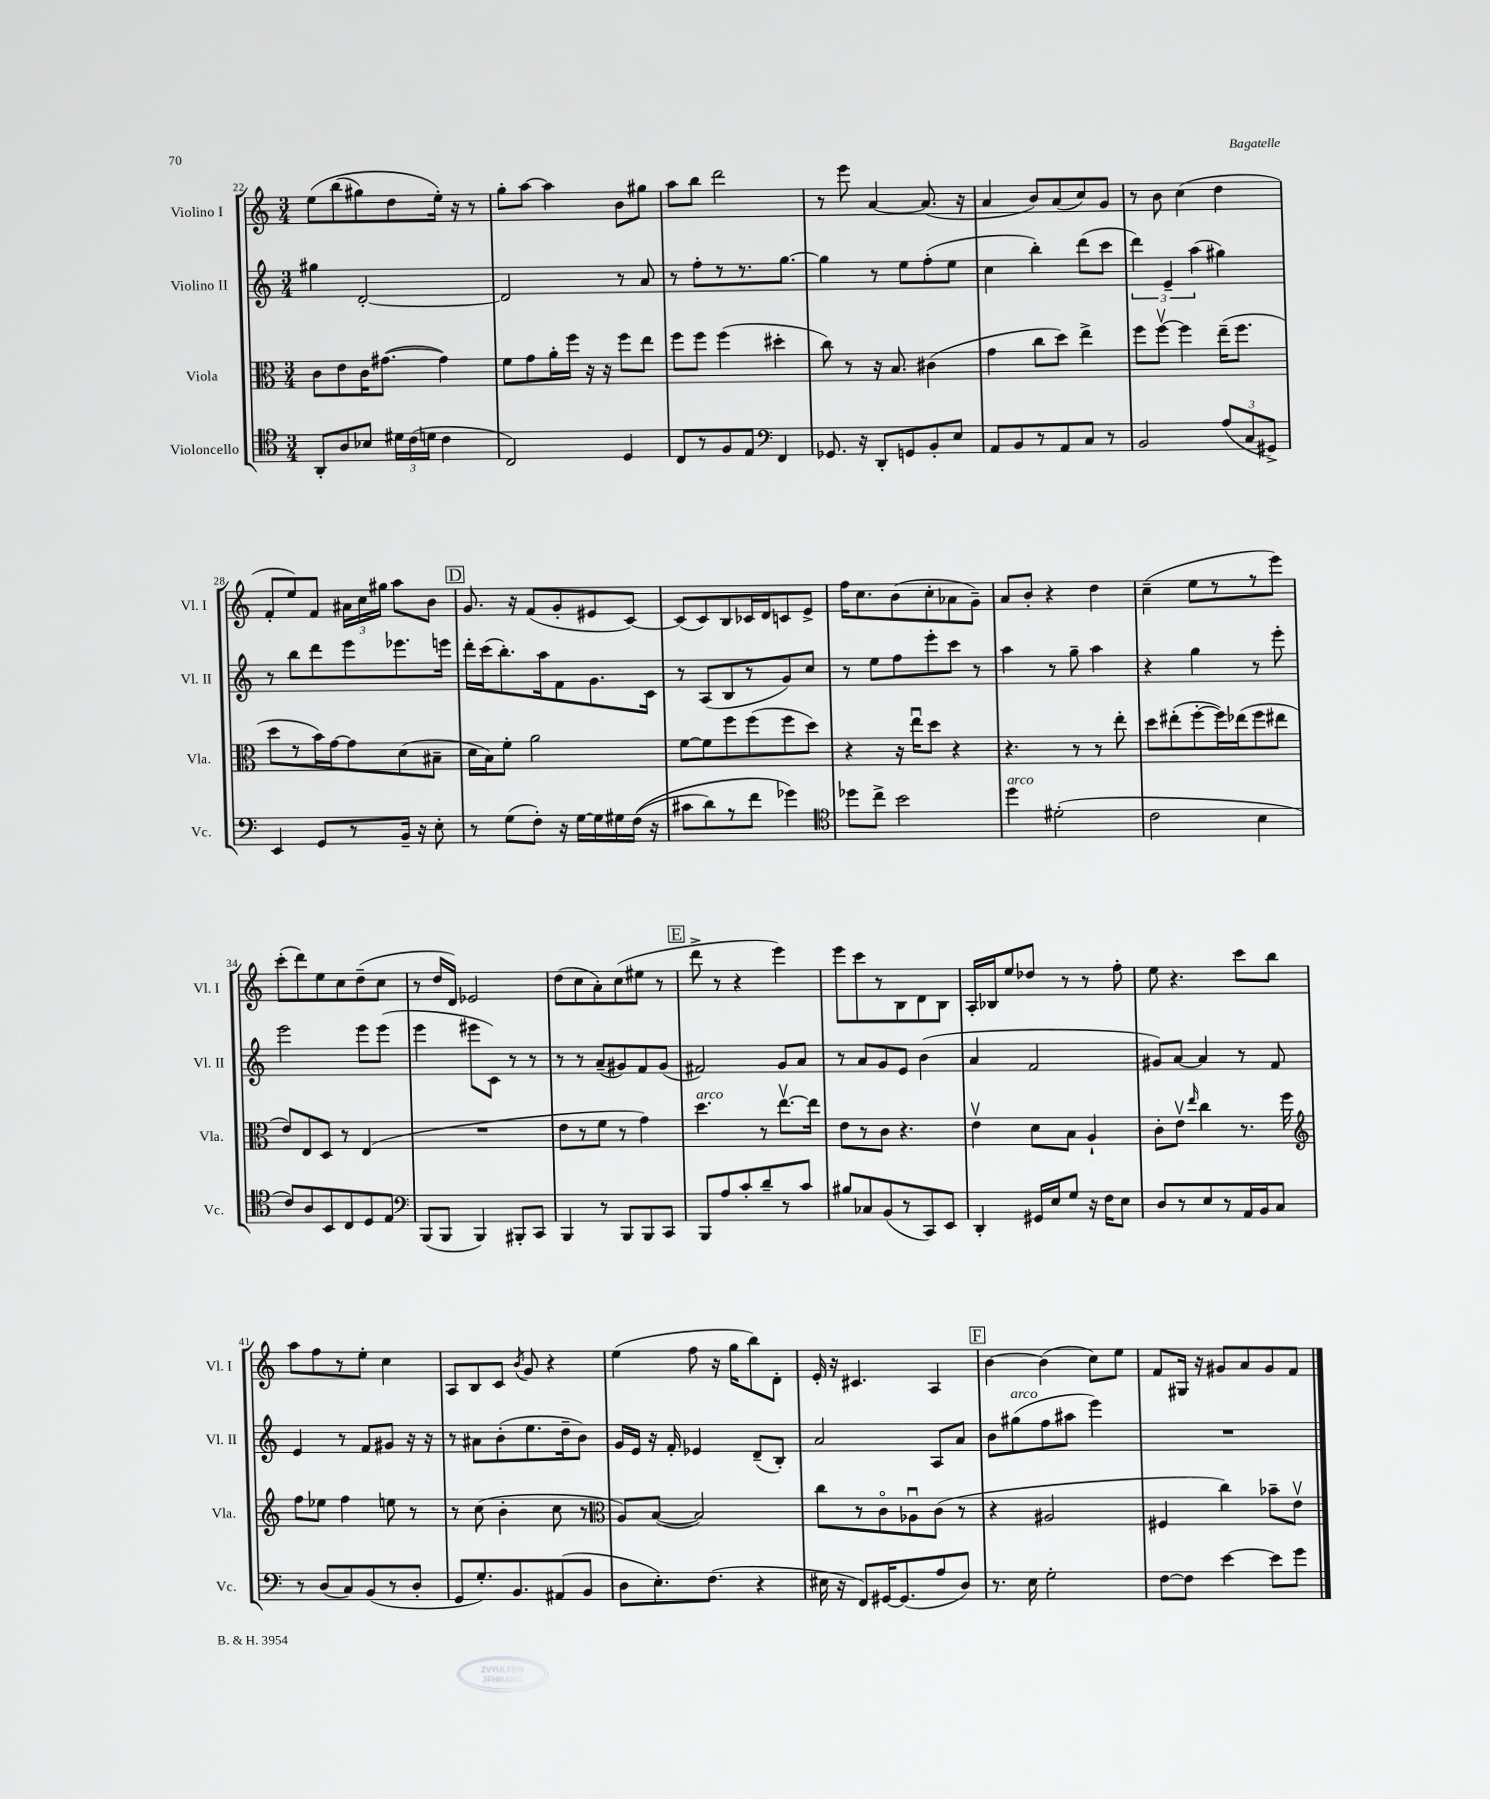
<<
\new StaffGroup <<
\new Staff = "s0" \with { instrumentName = "Violino I" shortInstrumentName = "Vl. I" } {
    \clef treble \key c \major \numericTimeSignature \time 3/4
    \autoBeamOff e''8[\( b''8( gis''8) d''8 e''16]-.\) r16 r8 |
    g''8[-. a''8]~ a''4 b'8[ gis''8] |
    a''8[ b''8] d'''2 |
    r8 e'''8 a'4~ a'8.( r16 |
    a'4 b'8[) a'8( c''8) g'8] |
    r8 b'8 c''4( d''4 |
    f'8[-. e''8) f'8] \tuplet 3/2 { ais'16[ c''16 gis''16] } a''8[ b'8] |
    \mark \markup { \box "D" } g'8. r16 f'8[( g'8-. eis'8 c'8]~) |
    c'8[( c'8) b8 ces'16 d'16 c'8 e'8]-> |
    f''16[ c''8. b'8( c''8-. aes'8 g'8]--) |
    a'8[ b'8]-. r4 d''4 |
    c''4--( e''8[ r8 r8 e'''8]) |
    c'''8[-.( d'''8) e''8 c''8 d''8--( c''8] |
    r8 d''16[ d'16]) ees'2 |
    d''8[( c''8 a'8-.) c''8( eis''8] r8 |
    \mark \markup { \box "E" } d'''8-> r8 r4 e'''4) |
    e'''8[ c'''8 r8 b8 d'8 b8] |
    a16[-. bes16 e''8 des''8] r8 r8 f''8-. |
    e''8 r4. c'''8[ b''8] |
    a''8[ f''8 r8 e''8]-. c''4 |
    a8[ b8 c'8] \acciaccatura { b'8 } g'8 r4 |
    e''4( f''8 r16 g''16[ b''8) d'8]-. |
    e'16-. r16 cis'4. a4 |
    \mark \markup { \box "F" } b'4~ b'4( c''8[) e''8] |
    f'8[ gis16] r16 gis'8[ a'8 gis'8 f'8] \bar "|." |
}
\new Staff = "s1" \with { instrumentName = "Violino II" shortInstrumentName = "Vl. II" } {
    \clef treble \key c \major \numericTimeSignature \time 3/4
    \autoBeamOff gis''4 d'2~-. |
    d'2 r8 a'8 |
    r8 f''8[-. r8 r8. g''8.]~ |
    g''4 r8 e''8[ f''8-.( e''8] |
    c''4 b''4-.) d'''8[( c'''8] |
    \tuplet 3/2 { d'''4) e'4-- a''4( } gis''4) |
    r8 b''8[ d'''8 e'''8 ees'''8. e'''16] |
    \mark \markup { \box "D" } d'''16[-. c'''16( b''8.-.) a''16 f'8 g'8. c'16] |
    r8 a8[( b8 r8 g'8) c''8] |
    r8 e''8[ f''8 e'''8-. c'''8] r8 |
    a''4 r8 g''8-- a''4 |
    r4 g''4 r8 e'''8-. |
    e'''2 e'''8[ e'''8]( |
    e'''4 eis'''8[ c'8]) r8 r8 |
    r8 r8 a'8[--( gis'8) f'8 gis'8]( |
    \mark \markup { \box "E" } fis'2) g'8[ a'8] |
    r8 a'8[ g'8 e'8] b'4( |
    a'4 f'2 |
    gis'8[) a'8]~ a'4 r8 f'8 |
    e'4 r8 f'8[ gis'8] r16 r16 |
    r8 ais'8[ b'8-.( e''8. d''16-- b'8]) |
    g'16[ e'16] r16 f'16-. ees'4 d'8[--( b8]-.) |
    a'2 a8[ a'8] |
    \mark \markup { \box "F" } b'8[ gis''8^\markup { \italic "arco" }( f''8 ais''8] e'''4) |
    R2. \bar "|." |
}
\new Staff = "s2" \with { instrumentName = "Viola" shortInstrumentName = "Vla." } {
    \clef alto \key c \major \numericTimeSignature \time 3/4
    \autoBeamOff c'8[ e'8 c'16 gis'8.]~( gis'4) |
    f'8[ g'8 a'16-. f''16] r16 r16 f''8[ e''8] |
    f''8[ f''8] f''4( dis''4-. |
    c''8) r8 r16 b8. cis'4( |
    g'4 c''8[ d''8]) e''4-> |
    f''8[ f''8]~\upbow f''4 e''16[--( f''8.] |
    d''8[ r8 b'16) g'16~ g'8 d'8( bis8]-- |
    \mark \markup { \box "D" } d'16[ b16) f'8]-. a'2 |
    f'8[~ f'8 f''8 f''8( f''8 d''8]) |
    r4 r16 e''16[\downbow d''8] r4 |
    r4. r8 r8 e''8-. |
    d''8[ eis''8-.( f''8~-. f''16) ees''16( f''8 eis''8] |
    e'8[) e8 d8] r8 e4( |
    R2. |
    e'8[ r8 f'8] r8 g'4) |
    \mark \markup { \box "E" } d''4.^\markup { \italic "arco" } r8 e''8.[~\upbow e''16] |
    e'8[ r8 c'8] r4. |
    e'4\upbow d'8[ b8] a4-! |
    c'8[-. e'8]\upbow \grace { e''16 } c''4 r8. f''16 |
    \clef treble f''8[ ees''8] f''4 e''8 r8 |
    r8 c''8( b'4-. c''8 r8 |
    \clef alto a8[) b8]~( b2) |
    c''8[ r8 c'8\flageolet aes8\downbow c'8]( r8 |
    \mark \markup { \box "F" } r4 ais2 |
    fis4 c''4) bes'8[-- e'8]\upbow \bar "|." |
}
\new Staff = "s3" \with { instrumentName = "Violoncello" shortInstrumentName = "Vc." } {
    \clef tenor \key c \major \numericTimeSignature \time 3/4
    \autoBeamOff a,8[-. a8 bes8] \tuplet 3/2 { dis'16[ c'16( d'16] } c'4 |
    c2) d4 |
    c8[ r8 f8 e8] \clef bass f,4 |
    ges,8. r16 d,8[-. g,8 b,8-. e8] |
    a,8[ b,8 r8 a,8 c8] r8 |
    b,2 \tuplet 3/2 { a8[( c8 gis,8]->) } |
    e,4 g,8[ r8 b,16]-- r16 e8-. |
    \mark \markup { \box "D" } r8 g8[( f8]-.) r16 g16[~ g16 gis16 f16](\( r16 |
    cis'8[ d'8) r8 f'8] ges'4\) |
    \clef tenor des''8[ c''8]-> b'2 |
    d''4^\markup { \italic "arco" } dis'2-.( |
    c'2 b4 |
    c'8[) a8 b,8 c8 d8 e8] |
    \clef bass b,,8[( b,,8] b,,4) bis,,8[-. c,8] |
    b,,4 r8 b,,8[ b,,8 c,8] |
    \mark \markup { \box "E" } b,,8[ a8 c'8-. d'8-- r8 c'8] |
    bis8[ ces8 b,8( r8 c,8) e,8] |
    d,4-. gis,16[ e16 g8] r16 f16[ e8] |
    d8[ r8 e8 r8 a,16 b,16 c8] |
    r8 d8[( c8) b,8( r8 d8]-. |
    g,8[ g8.-.) b,8. ais,8( b,8] |
    d8[ e8.-.) f8.]( r4 |
    eis16 r16 f,8[) gis,16~ gis,8.( a8 d8]) |
    \mark \markup { \box "F" } r8. e16 g2-. |
    f8[~ f8] e'4~ e'8[ g'8] \bar "|." |
}
>>
>>
\layout { \context { \Score currentBarNumber = #22 } }
